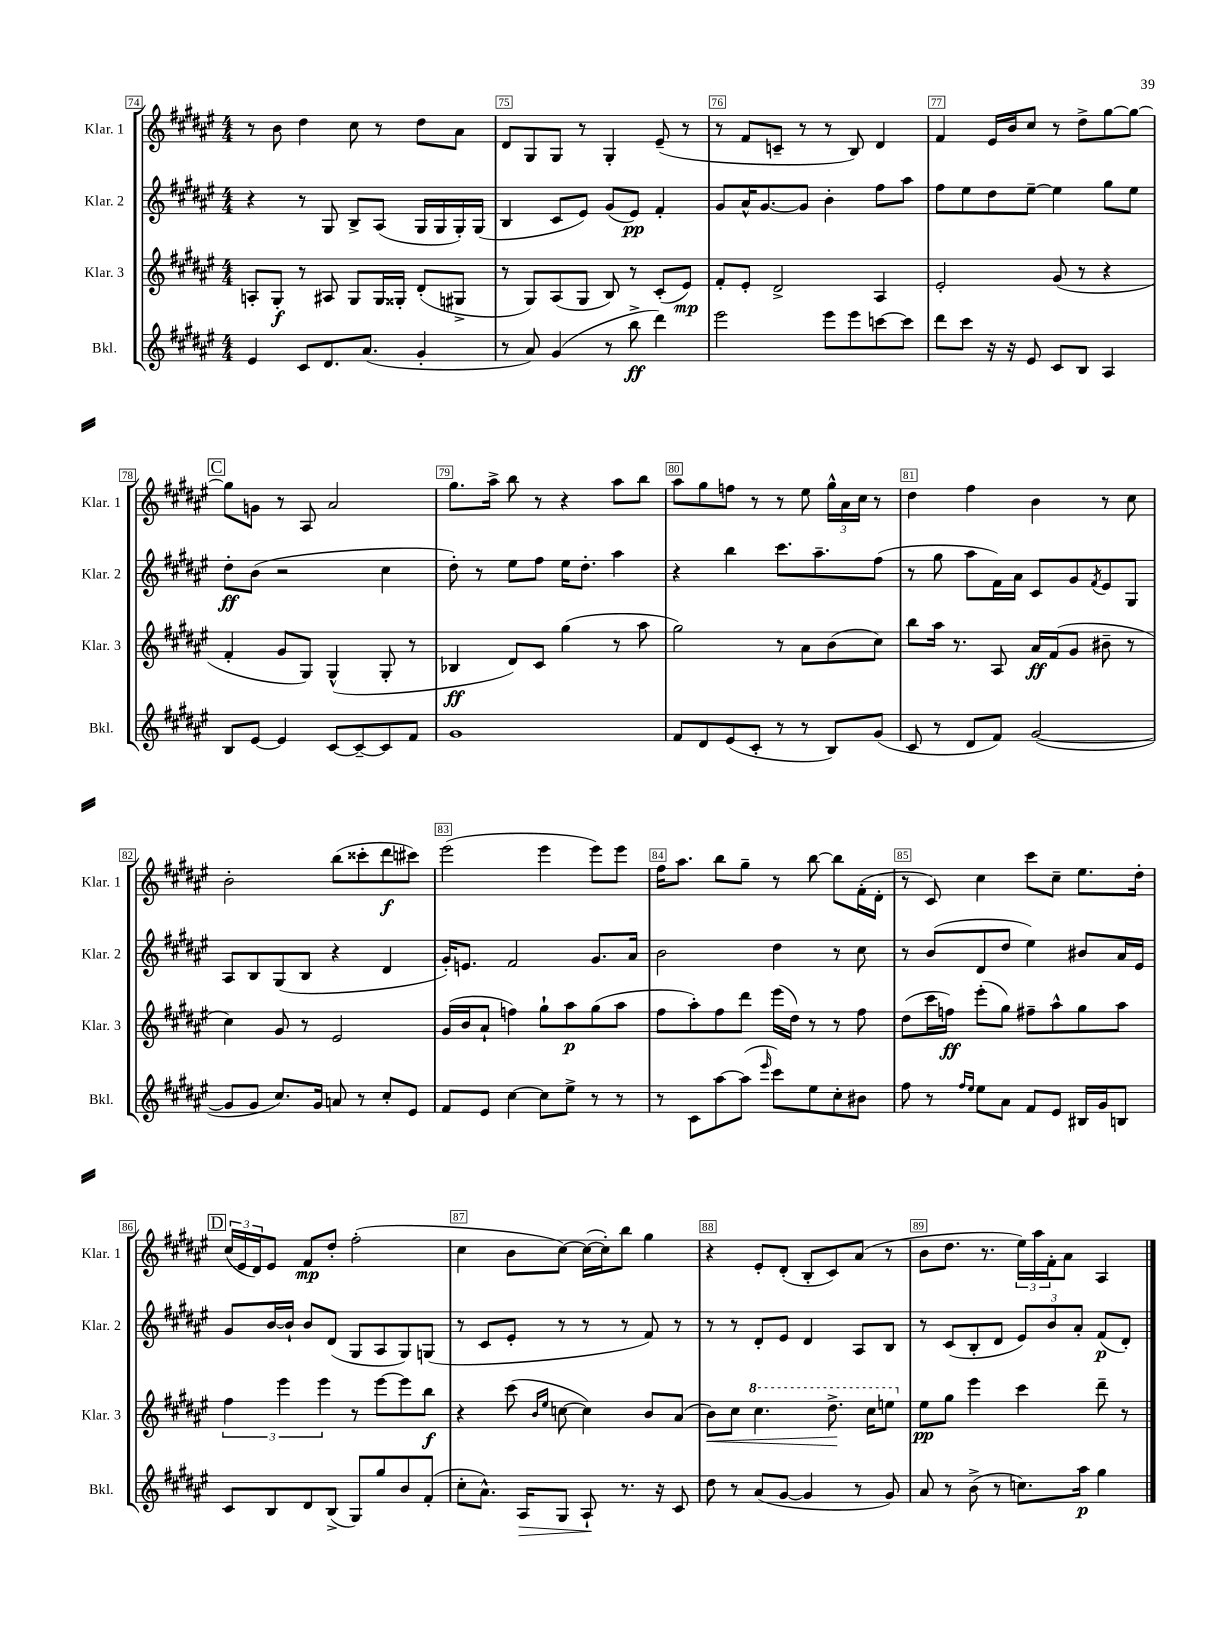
<<
\new StaffGroup <<
\new Staff = "s0" \with { instrumentName = "Klar. 1" shortInstrumentName = "Klar. 1" } {
    \clef treble \key fis \major \numericTimeSignature \time 4/4
    r8 b'8 dis''4 cis''8 r8 dis''8 ais'8 |
    dis'8 gis8 gis8 r8 gis4-. eis'8--( r8 |
    r8 fis'8 c'8-- r8 r8 b8) dis'4 |
    fis'4 eis'16 b'16 cis''8 r8 dis''8-> gis''8~ gis''8~ |
    \mark \markup { \box "C" } gis''8 g'8 r8 ais8 ais'2 |
    gis''8. ais''16-> b''8 r8 r4 ais''8 b''8 |
    ais''8 gis''8 f''8 r8 r8 eis''8 \tuplet 3/2 { gis''16-^ ais'16 cis''16 } r8 |
    dis''4 fis''4 b'4 r8 cis''8 |
    b'2-. b''8( cisis'''8-. dis'''8\f cis'''8) |
    eis'''2( eis'''4 eis'''8) eis'''8 |
    fis''16 ais''8. b''8 gis''8-- r8 b''8~ b''8 fis'16-.( dis'16-. |
    r8 cis'8) cis''4 cis'''8 cis''8-- eis''8. dis''16-. |
    \mark \markup { \box "D" } \tuplet 3/2 { cis''16( eis'16 dis'16) } eis'8 fis'8\mp dis''8-. fis''2-.( |
    cis''4 b'8 cis''8~) cis''16~( cis''16-.) b''8 gis''4 |
    r4 eis'8-. dis'8-.( b8-. cis'8) ais'8( r8 |
    b'8 dis''8. r8. \tuplet 3/2 { eis''16) ais''16 fis'16-. } ais'8 ais4 \bar "|." |
}
\new Staff = "s1" \with { instrumentName = "Klar. 2" shortInstrumentName = "Klar. 2" } {
    \clef treble \key fis \major \numericTimeSignature \time 4/4
    r4 r8 gis8 b8-> ais8( gis16 gis16 gis16-.) gis16( |
    b4 cis'8 eis'8) gis'8( eis'8\pp) fis'4-. |
    gis'8 ais'16-^ gis'8.~ gis'8 b'4-. fis''8 ais''8 |
    fis''8 eis''8 dis''8 eis''8~-- eis''4 gis''8 eis''8 |
    \mark \markup { \box "C" } dis''8-.\ff b'8( r2 cis''4 |
    dis''8-.) r8 eis''8 fis''8 eis''16 dis''8.-. ais''4 |
    r4 b''4 cis'''8. ais''8.-- fis''8( |
    r8 gis''8 ais''8 fis'16) ais'16 cis'8 gis'8 \acciaccatura { fis'8 } eis'8 gis8 |
    ais8 b8 gis8( b8 r4 dis'4 |
    gis'16-.) e'8. fis'2 gis'8. ais'16 |
    b'2 dis''4 r8 cis''8 |
    r8 b'8( dis'8 dis''8 eis''4) bis'8 ais'16 eis'16 |
    \mark \markup { \box "D" } gis'8 b'16~ b'16-! b'8 dis'8( gis8 ais8 gis8) g8( |
    r8 cis'8 eis'8-. r8 r8 r8 fis'8) r8 |
    r8 r8 dis'8-. eis'8 dis'4 ais8 b8 |
    r8 cis'8( b8-. dis'8 \tuplet 3/2 { eis'8) b'8 ais'8-. } fis'8\p( dis'8-.) \bar "|." |
}
\new Staff = "s2" \with { instrumentName = "Klar. 3" shortInstrumentName = "Klar. 3" } {
    \clef treble \key fis \major \numericTimeSignature \time 4/4
    a8-. gis8-.\f r8 ais8 gis8 gis16 gisis16-. dis'8-.( gis8-> |
    r8 gis8) ais8( gis8 b8) r8 cis'8-.( eis'8\mp) |
    fis'8-. eis'8-. dis'2-> ais4 |
    eis'2-. gis'8( r8 r4 |
    \mark \markup { \box "C" } fis'4-. gis'8 gis8) gis4-^( gis8-. r8 |
    bes4\ff dis'8) cis'8 gis''4( r8 ais''8 |
    gis''2) r8 ais'8 b'8( cis''8) |
    b''8 ais''16 r8. ais8 ais'16\ff fis'16( gis'8 bis'8-- r8 |
    cis''4) gis'8 r8 eis'2 |
    gis'16( b'16 ais'8-! f''4) gis''8-! ais''8\p gis''8( ais''8 |
    fis''8 ais''8-.) fis''8 dis'''8 eis'''16( dis''16) r8 r8 fis''8 |
    dis''8( cis'''16 f''16\ff) eis'''8-.( gis''8) fis''8-- ais''8-^ gis''8 ais''8 |
    \mark \markup { \box "D" } \tuplet 3/2 { fis''4 eis'''4 eis'''4 } r8 eis'''8~ eis'''8 b''8\f |
    r4 cis'''8( \grace { b'16 eis''16 } c''8~ c''4) b'8 ais'8( |
    b'8\<) cis''8 \ottava #1 cis'''4. dis'''8.->\! cis'''16 e'''8 \ottava #0 |
    eis''8\pp gis''8 eis'''4 cis'''4 dis'''8-- r8 \bar "|." |
}
\new Staff = "s3" \with { instrumentName = "Bkl." shortInstrumentName = "Bkl." } {
    \clef treble \key fis \major \numericTimeSignature \time 4/4
    eis'4 cis'8 dis'8. ais'8.( gis'4-. |
    r8 ais'8) gis'4( r8 b''8->\ff dis'''4) |
    eis'''2 eis'''8 eis'''8 c'''8~ c'''8 |
    dis'''8 cis'''8 r16 r16 eis'8 cis'8 b8 ais4 |
    \mark \markup { \box "C" } b8 eis'8~ eis'4 cis'8~ cis'8~-- cis'8 fis'8 |
    gis'1 |
    fis'8 dis'8 eis'8( cis'8-. r8 r8 b8) gis'8( |
    cis'8 r8 dis'8 fis'8) gis'2~( |
    gis'8 gis'8 cis''8.) gis'16 a'8 r8 cis''8-. eis'8 |
    fis'8 eis'8 cis''4~ cis''8 eis''8-> r8 r8 |
    r8 cis'8 ais''8~ ais''8( \grace { eis'''16 } cis'''8) eis''8 cis''8-. bis'8 |
    fis''8 r8 \grace { fis''16 eis''16 } eis''8 ais'8 fis'8 eis'8 bis16 gis'16 b8 |
    \mark \markup { \box "D" } cis'8 b8 dis'8 b8->( gis8) gis''8 b'8 fis'8-.( |
    cis''8-. ais'8.-^) ais16\> gis8 ais8-!\! r8. r16 cis'8 |
    dis''8 r8 ais'8( gis'8~ gis'4 r8 gis'8) |
    ais'8 r8 b'8->( r8 c''8.) ais''16\p gis''4 \bar "|." |
}
>>
>>
\layout { \context { \Score currentBarNumber = #74 \override BarNumber.break-visibility = ##(#f #t #t) barNumberVisibility = #all-bar-numbers-visible \override BarNumber.stencil = #(make-stencil-boxer 0.1 0.3 ly:text-interface::print) } }
